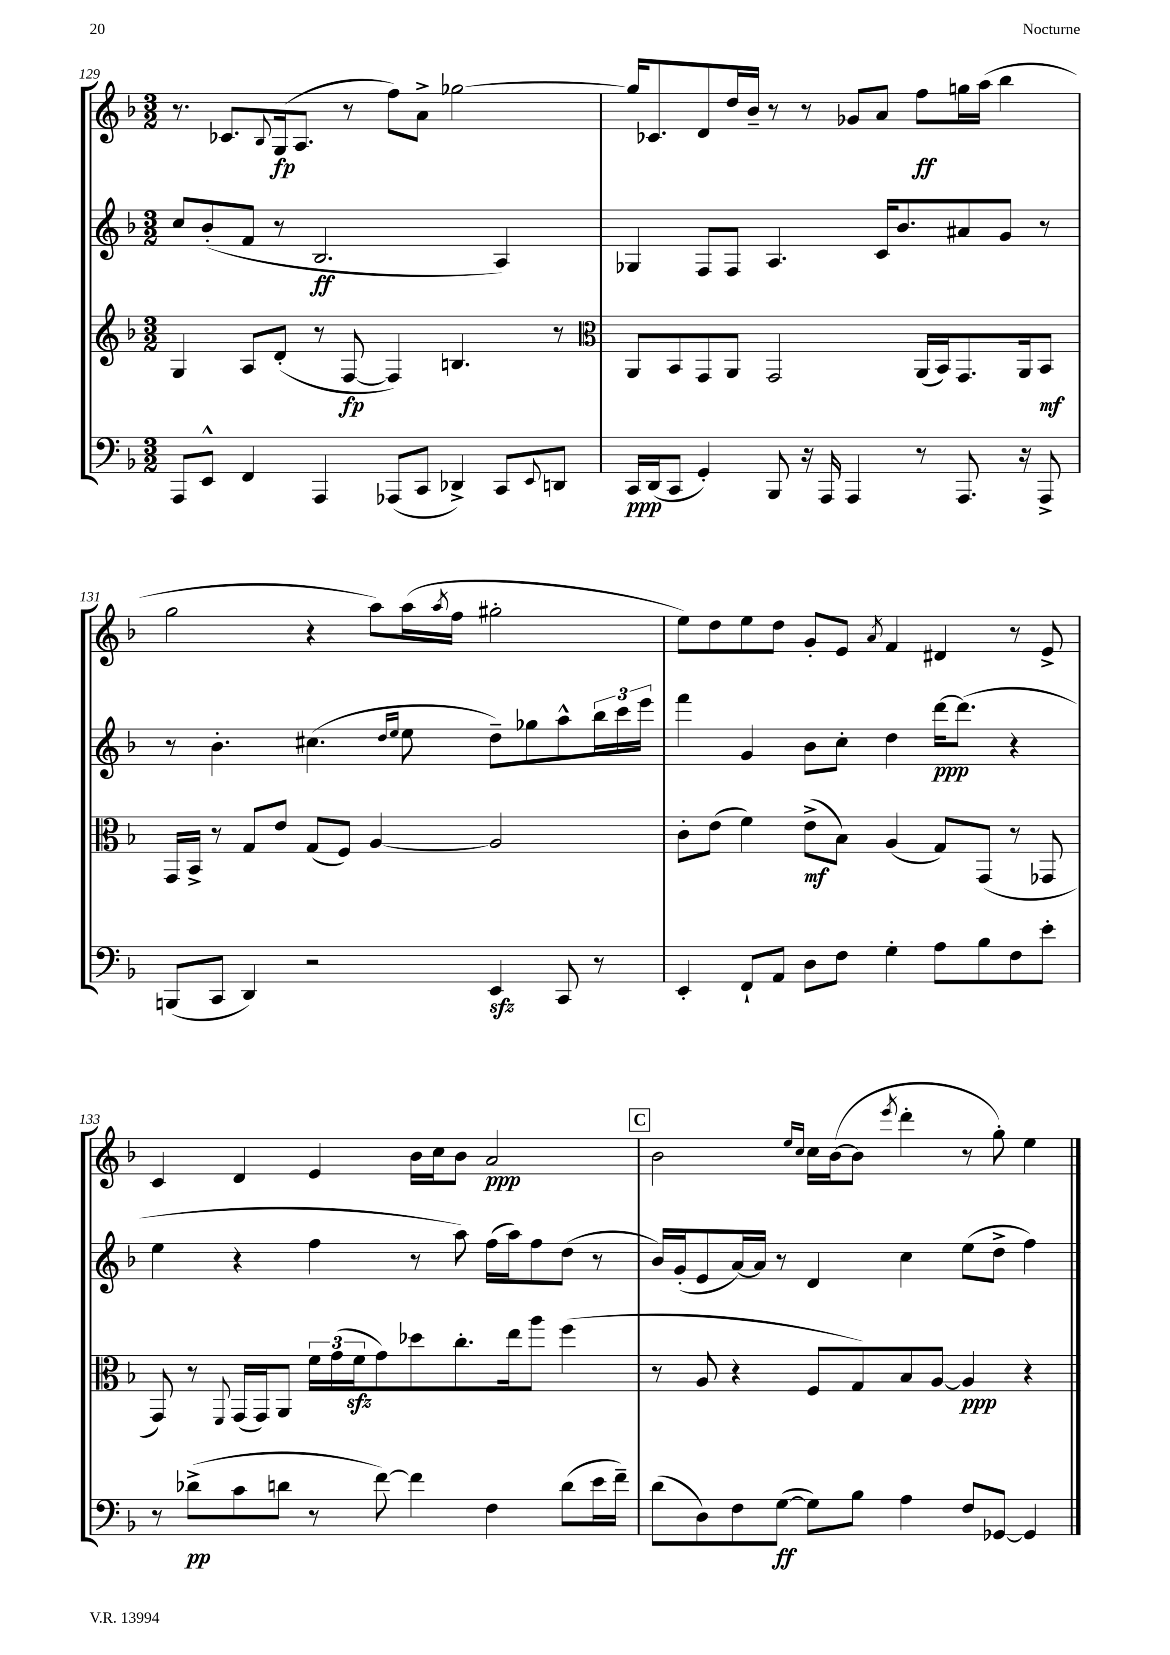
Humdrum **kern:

**kern	**dynam	**kern	**dynam	**kern	**dynam	**kern	**dynam
*part4	*part4	*part3	*part3	*part2	*part2	*part1	*part1
*staff4	*staff4	*staff3	*staff3	*staff2	*staff2	*staff1	*staff1
*clefF4	*	*clefG2	*	*clefG2	*	*clefG2	*
*k[b-]	*	*k[b-]	*	*k[b-]	*	*k[b-]	*
*M3/2	*	*M3/2	*	*M3/2	*	*M3/2	*
=129	=129	=129	=129	=129	=129	=129	=129
8AAA/L	.	4G/	.	8cc/L	.	8.r	.
8EE^^/J	.	.	.	(8b-'/	.	.	.
.	.	.	.	.	.	8.c-X/L	.
4FF/	.	8A/L	.	8f/J	.	.	.
.	.	.	.	.	.	8qqB-/	.
.	.	(8d'/J	.	8r	.	(16G/k	fp
.	.	.	.	.	.	8.A/J	.
4AAA/	.	8r	.	2.B-/	ff	.	.
.	.	[8F/	fp	.	.	8r	.
(8AAA-X/L	.	4F/])	.	.	.	8ff\L)	.
8CC/J	.	.	.	.	.	8a^\J	.
4DD-X^/)	.	4.Bn/	.	.	.	[2gg-X\	.
8CC/L	.	.	.	4A/)	.	.	.
8qqEE/	.	.	.	.	.	.	.
8DDn/J	.	8r	.	.	.	.	.
=130	=130	=130	=130	=130	=130	=130	=130
*	*	*clefC3	*	*	*	*	*
16CC/LL	ppp	8AA/L	.	4G-X/	.	16gg-/KL]	.
(16DD/J	.	.	.	.	.	8.c-X/	.
8CC/J	.	8BB-/	.	.	.	.	.
4GG'/)	.	8GG/	.	8F/L	.	8d/	.
.	.	8AA/J	.	8F/J	.	16dd/L	.
.	.	.	.	.	.	16b-~/JJ	.
8BBB-/	.	2GG/	.	4.A/	.	8r	.
16r	.	.	.	.	.	8r	.
16AAA/	.	.	.	.	.	.	.
4AAA/	.	.	.	.	.	8g-X/L	.
.	.	.	.	16c/KL	.	8a/J	.
.	.	.	.	8.b-/	.	.	.
8r	.	(16AA/LL	.	.	.	8ff\L	ff
.	.	16BB-/J)	.	.	.	.	.
8.AAA/	.	8.GG/	.	8a#X/	.	16ggn\L	.
.	.	.	.	.	.	(16aa\JJ	.
.	.	.	.	8g/J	.	4bb-\	.
16r	.	16AA/k	.	.	.	.	.
8AAA^/	.	8BB-/J	mf	8r	.	.	.
!!LO:LB:g=z
=131	=131	=131	=131	=131	=131	=131	=131
(8BBBn/L	.	16GG/LL	.	8r	.	2gg\	.
.	.	16BB-^/JJ	.	.	.	.	.
8CC/J	.	8r	.	4.b-'\	.	.	.
4DD/)	.	8G/L	.	.	.	.	.
.	.	8e/J	.	.	.	.	.
2r	.	(8G/L	.	(4.cc#X\	.	4r	.
.	.	8F/J)	.	.	.	.	.
.	.	[4A/	.	.	.	8aa\L)	.
.	.	.	.	16qqdd/LL	.	.	.
.	.	.	.	16qqee/JJ	.	.	.
.	.	.	.	8ee\	.	(16aa\L	.
.	.	.	.	.	.	8qaa/	.
.	.	.	.	.	.	16ff\JJ	.
4EEzz/	.	2A/]	.	8dd~\L)	.	2gg#X'\	.
.	.	.	.	8gg-X\	.	.	.
8CC/	.	.	.	8aa^^\	.	.	.
8r	.	.	.	24bb-\L	.	.	.
.	.	.	.	24ccc\	.	.	.
.	.	.	.	24eee\JJ	.	.	.
=132	=132	=132	=132	=132	=132	=132	=132
4EE'/	.	8c'\L	.	4fff\	.	8ee\L)	.
.	.	(8e\J	.	.	.	8dd\	.
8FF`/L	.	4f\)	.	4g/	.	8ee\	.
8AA/J	.	.	.	.	.	8dd\J	.
8D\L	.	(8e^\L	mf	8b-\L	.	8g'/L	.
8F\J	.	8B-\J)	.	8cc'\J	.	8e/J	.
.	.	.	.	.	.	8qa/	.
4G'\	.	(4A/	.	4dd\	.	4f/	.
8A\L	.	8G/L)	.	[16ddd\KL	ppp	4d#X/	.
.	.	.	.	(8.ddd\J]	.	.	.
8B-\	.	(8GG/J	.	.	.	.	.
8F\	.	8r	.	4r	.	8r	.
8e'\J	.	8GG-X/	.	.	.	8e^/	.
!!LO:LB:g=z
=133	=133	=133	=133	=133	=133	=133	=133
8r	.	8GG/)	.	4ee\	.	4c/	.
(8d-X^\L	pp	8r	.	.	.	.	.
.	.	8qqFF/	.	.	.	.	.
8c\	.	(16GG/LL	.	4r	.	4d/	.
.	.	16GG/J)	.	.	.	.	.
8dn\J	.	8AA/J	.	.	.	.	.
8r	.	24f\LL	.	4ff\	.	4e/	.
.	.	(24g\	.	.	.	.	.
.	.	24fzz\J	.	.	.	.	.
[8f\)	.	8g\)	.	.	.	.	.
4f\]	.	8dd-X\	.	8r	.	16b-\LL	.
.	.	.	.	.	.	16cc\J	.
.	.	8.cc'\	.	8aa\)	.	8b-\J	.
4F\	.	.	.	(16ff\LL	.	2a/	ppp
.	.	16ee\k	.	16aa\J)	.	.	.
.	.	8aa\J	.	8ff\	.	.	.
(8d\L	.	(4ff\	.	(8dd\J	.	.	.
16e\L	.	.	.	8r	.	.	.
16f~\JJ)	.	.	.	.	.	.	.
!!LO:REH:place=s1:t=C
=134	=134	=134	=134	=134	=134	=134	=134
(8d\L	.	8r	.	16b-/LL)	.	2b-\	.
.	.	.	.	(16g'/J	.	.	.
8D\)	.	8A/	.	8e/	.	.	.
8F\	.	4r	.	[16a/L)	.	.	.
.	.	.	.	16a/JJ]	.	.	.
([8G\J	ff	.	.	8r	.	.	.
.	.	.	.	.	.	16qqee/LL	.
.	.	.	.	.	.	16qqcc/JJ	.
8G\L])	.	8F/L	.	4d/	.	16cc\LL	.
.	.	.	.	.	.	([16b-\J	.
8B-\J	.	8G/)	.	.	.	8b-\J]	.
.	.	.	.	.	.	8qeee/	.
4A\	.	8B-/	.	4cc\	.	4ddd'\	.
.	.	[8A/J	.	.	.	.	.
8F/L	.	4A/]	ppp	(8ee\L	.	8r	.
[8GG-X/J	.	.	.	8dd^\J	.	8gg'\)	.
4GG-/]	.	4r	.	4ff\)	.	4ee\	.
==	==	==	==	==	==	==	==
*-	*-	*-	*-	*-	*-	*-	*-
